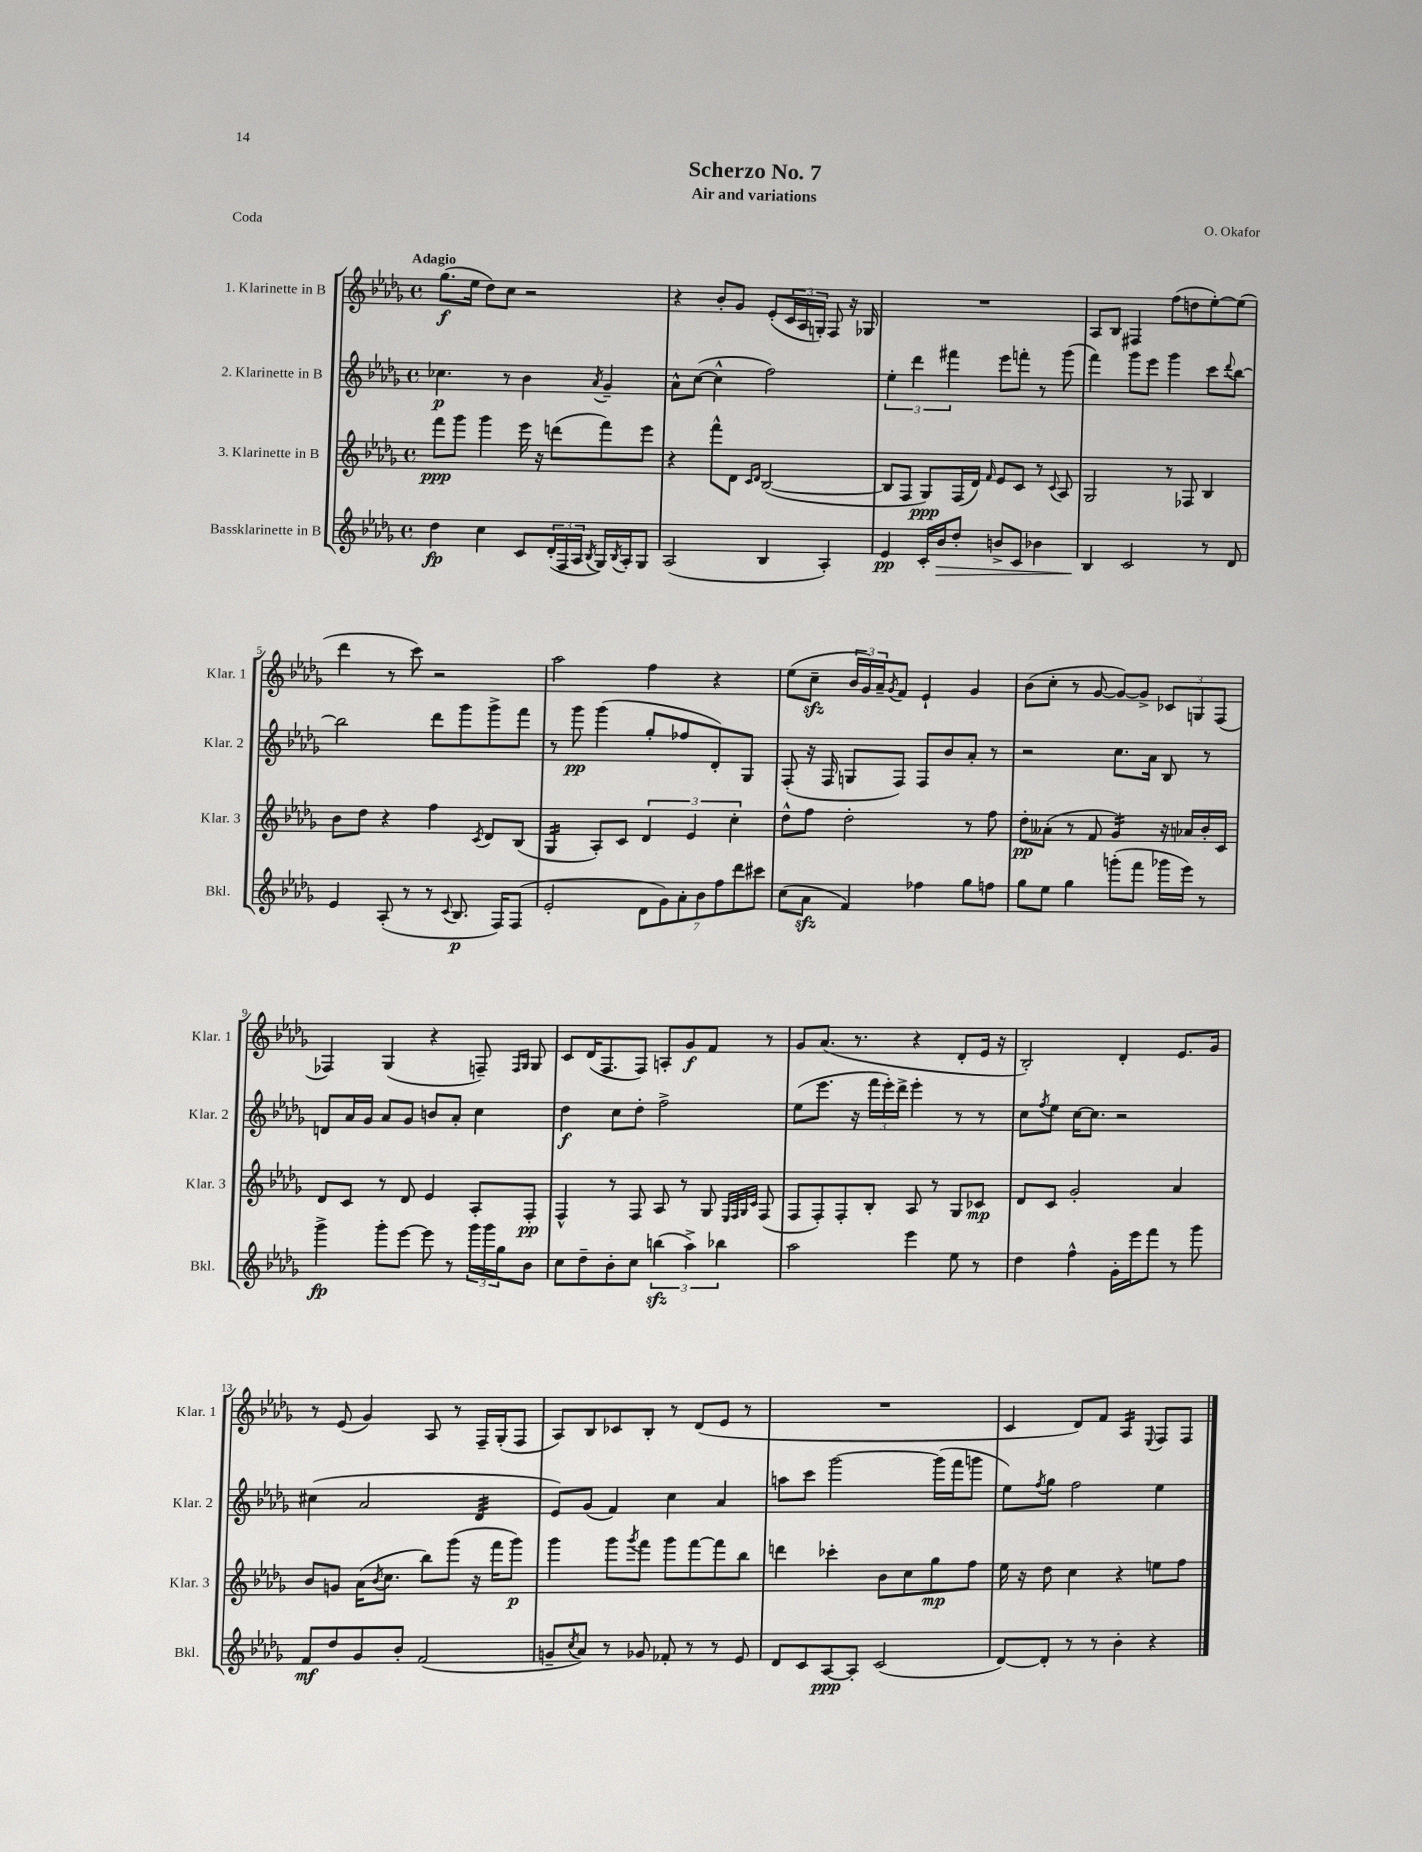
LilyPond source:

\header { title = "Scherzo No. 7" composer = "O. Okafor" subtitle = "Air and variations" piece = "Coda" }
<<
\new StaffGroup <<
\new Staff = "s0" \with { instrumentName = "1. Klarinette in B" shortInstrumentName = "Klar. 1" } {
    \clef treble \key des \major \defaultTimeSignature \time 4/4 \tempo "Adagio"
    ges''8.\f( ees''16 des''8) c''8 r2 |
    r4 bes'8-. ges'8 ees'8-.( \tuplet 3/2 { c'16 aes16 g16-.) } f8 r16 ges16 |
    R1 |
    aes8 bes8 fis4 f''8( d''8 ees''8~-.) ees''8( |
    des'''4 r8 c'''8) r2 |
    aes''2 f''4 r4 |
    ees''8( c''8--\sfz \tuplet 3/2 { bes'16 ges'16) aes'16-- } \acciaccatura { ges'8 } f'8 ees'4-! ges'4 |
    bes'8( c''8-. r8 ges'8~ ges'8~) ges'8-> \tuplet 3/2 { ces'8 g8 f8( } |
    fes4) ges4( r4 f8--) \grace { f16 ges16 } ges8 |
    c'8 des'16( f8. f8) a8-. ges'8\f f'8 r8 |
    ges'8 aes'8.( r8. r4 des'8-. ees'16 r16 |
    bes2-.) des'4-. ees'8. ges'16 |
    r8 ees'8( ges'4) aes8 r8 f16-- ges16-.( f8 |
    aes8) bes8 ces'8 bes8-. r8 des'8( ees'8 r8 |
    R1 |
    c'4 des'8) f'8 aes4:16 \appoggiatura { ees8 } f8 f8 \bar "|." |
}
\new Staff = "s1" \with { instrumentName = "2. Klarinette in B" shortInstrumentName = "Klar. 2" } {
    \clef treble \key des \major \defaultTimeSignature \time 4/4
    ces''4.\p r8 bes'4 \acciaccatura { aes'8 } ges'4-- |
    aes'8-^ c''8~( c''4-^ f''2) |
    \tuplet 3/2 { ees''4-. des'''4 fis'''4 } ees'''8 f'''8-. r8 ges'''8( |
    f'''4) ges'''8 ees'''8 ges'''4 c'''8 \appoggiatura { des'''8 } bes''8~ |
    bes''2 des'''8 ges'''8 ges'''8-> f'''8 |
    r8 ges'''8\pp ges'''4( ges''8-. fes''8 des'8-.) ges8 |
    f8-.( r16 f16 g8 f8) f8 bes'8 aes'8-. r8 |
    r2 c''8. aes'16 bes8 r8 |
    d'8 aes'16 ges'16 aes'8 ges'8 b'8 aes'8-. c''4 |
    des''4\f c''8 des''8-. f''2-> |
    ees''8( ees'''8. r16 \tuplet 3/2 { f'''16 ees'''16-.) des'''16-> } ees'''4-. r8 r8 |
    c''8 \acciaccatura { f''8 } ees''8 c''16~ c''8. r2 |
    cis''4( aes'2 des'4:32 |
    ees'8) ges'8( f'4) c''4 aes'4 |
    a''8 c'''8 ges'''2~ ges'''16( f'''16 g'''8 |
    ees''8) \acciaccatura { f''8 } ges''8 f''2 ees''4 \bar "|." |
}
\new Staff = "s2" \with { instrumentName = "3. Klarinette in B" shortInstrumentName = "Klar. 3" } {
    \clef treble \key des \major \defaultTimeSignature \time 4/4
    f'''8\ppp ges'''8 ges'''4 ees'''16 r16 d'''8( f'''8) ees'''8 |
    r4 f'''8-^ des'8 \grace { c'16 des'16 } bes2~( |
    bes8 f8 ges8\ppp) f16( des'16) \grace { f'16 } ees'8 c'8 r8 \appoggiatura { c'8 } aes8 |
    ges2 r8 fes8 bes4 |
    bes'8 des''8 r4 f''4 \acciaccatura { c'8 } des'8 bes8( |
    ges4:16 aes8-.) c'8 \tuplet 3/2 { des'4 ees'4 c''4-. } |
    des''8-^ f''8 des''2-. r8 f''8 |
    des''8-.\pp aeses'8-.( r8 f'8 ges'4:16) r16 aes'16 bes'16-. c'16 |
    des'8 c'8 r8 des'8 ees'4 aes8-. f8-.\pp |
    f4-^ r8 f8 aes8 r8 ges8 \grace { ees32 f32 ges32 c'32 } f8( |
    f8 f8-.) f8-. bes8-. aes8 r8 ges8 ces'8\mp |
    des'8 c'8 ges'2-. aes'4 |
    bes'8 g'8 aes'16( \acciaccatura { bes'8 } c''8. bes''8) ges'''8( r16 f'''16 ges'''8\p) |
    ges'''4 ges'''8 \acciaccatura { ges'''8 } f'''8 ges'''8 f'''8~ f'''8 bes''8 |
    d'''4 ces'''4-. bes'8 c''8 ges''8\mp f''8 |
    ees''16 r16 des''8 c''4 r4 e''8 f''8 \bar "|." |
}
\new Staff = "s3" \with { instrumentName = "Bassklarinette in B" shortInstrumentName = "Bkl." } {
    \clef treble \key des \major \defaultTimeSignature \time 4/4
    des''4\fp c''4 c'8 \tuplet 3/2 { des'16-.( f16 aes16 } \acciaccatura { bes8 } ges16) \acciaccatura { bes8 } aes16-. ges8 |
    aes2( bes4 aes4-.) |
    ees'4\pp c'16-. bes'16\> des''8-. b'8-> c'8 bes'4 |
    bes4\! c'2 r8 des'8 |
    ees'4 aes8-.( r8 r8 \appoggiatura { c'8 } bes8.\p f16) f8( |
    ees'2-. \tuplet 7/4 { des'8 ges'8) aes'8-. bes'8 f''8 des'''8 cis'''8 } |
    c''8( aes'8\sfz f'4) fes''4 ges''8 f''8 |
    ges''8 ees''8 ges''4 g'''8-.( f'''8 ges'''16 ees'''16) r8 |
    ges'''4->\fp ges'''8-. ees'''8~ ees'''8 r8 \tuplet 3/2 { ges'''16 ges'''16 ges''16 } bes'8 |
    c''8 des''8-- bes'8-. c''8 \tuplet 3/2 { b''4\sfz( aes''4->) bes''4 } |
    aes''2 ees'''4 ees''8 r8 |
    des''4 f''4-^ ges'16-. ees'''16 f'''8 r8 ges'''8 |
    f'8\mf des''8 ges'8 bes'8-. f'2( |
    g'8-- \acciaccatura { c''8 } aes'8) r8 ges'8 fes'8-. r8 r8 ees'8 |
    des'8 c'8 aes8~\ppp aes8-. c'2( |
    des'8~) des'8-. r8 r8 bes'4-. r4 \bar "|." |
}
>>
>>
